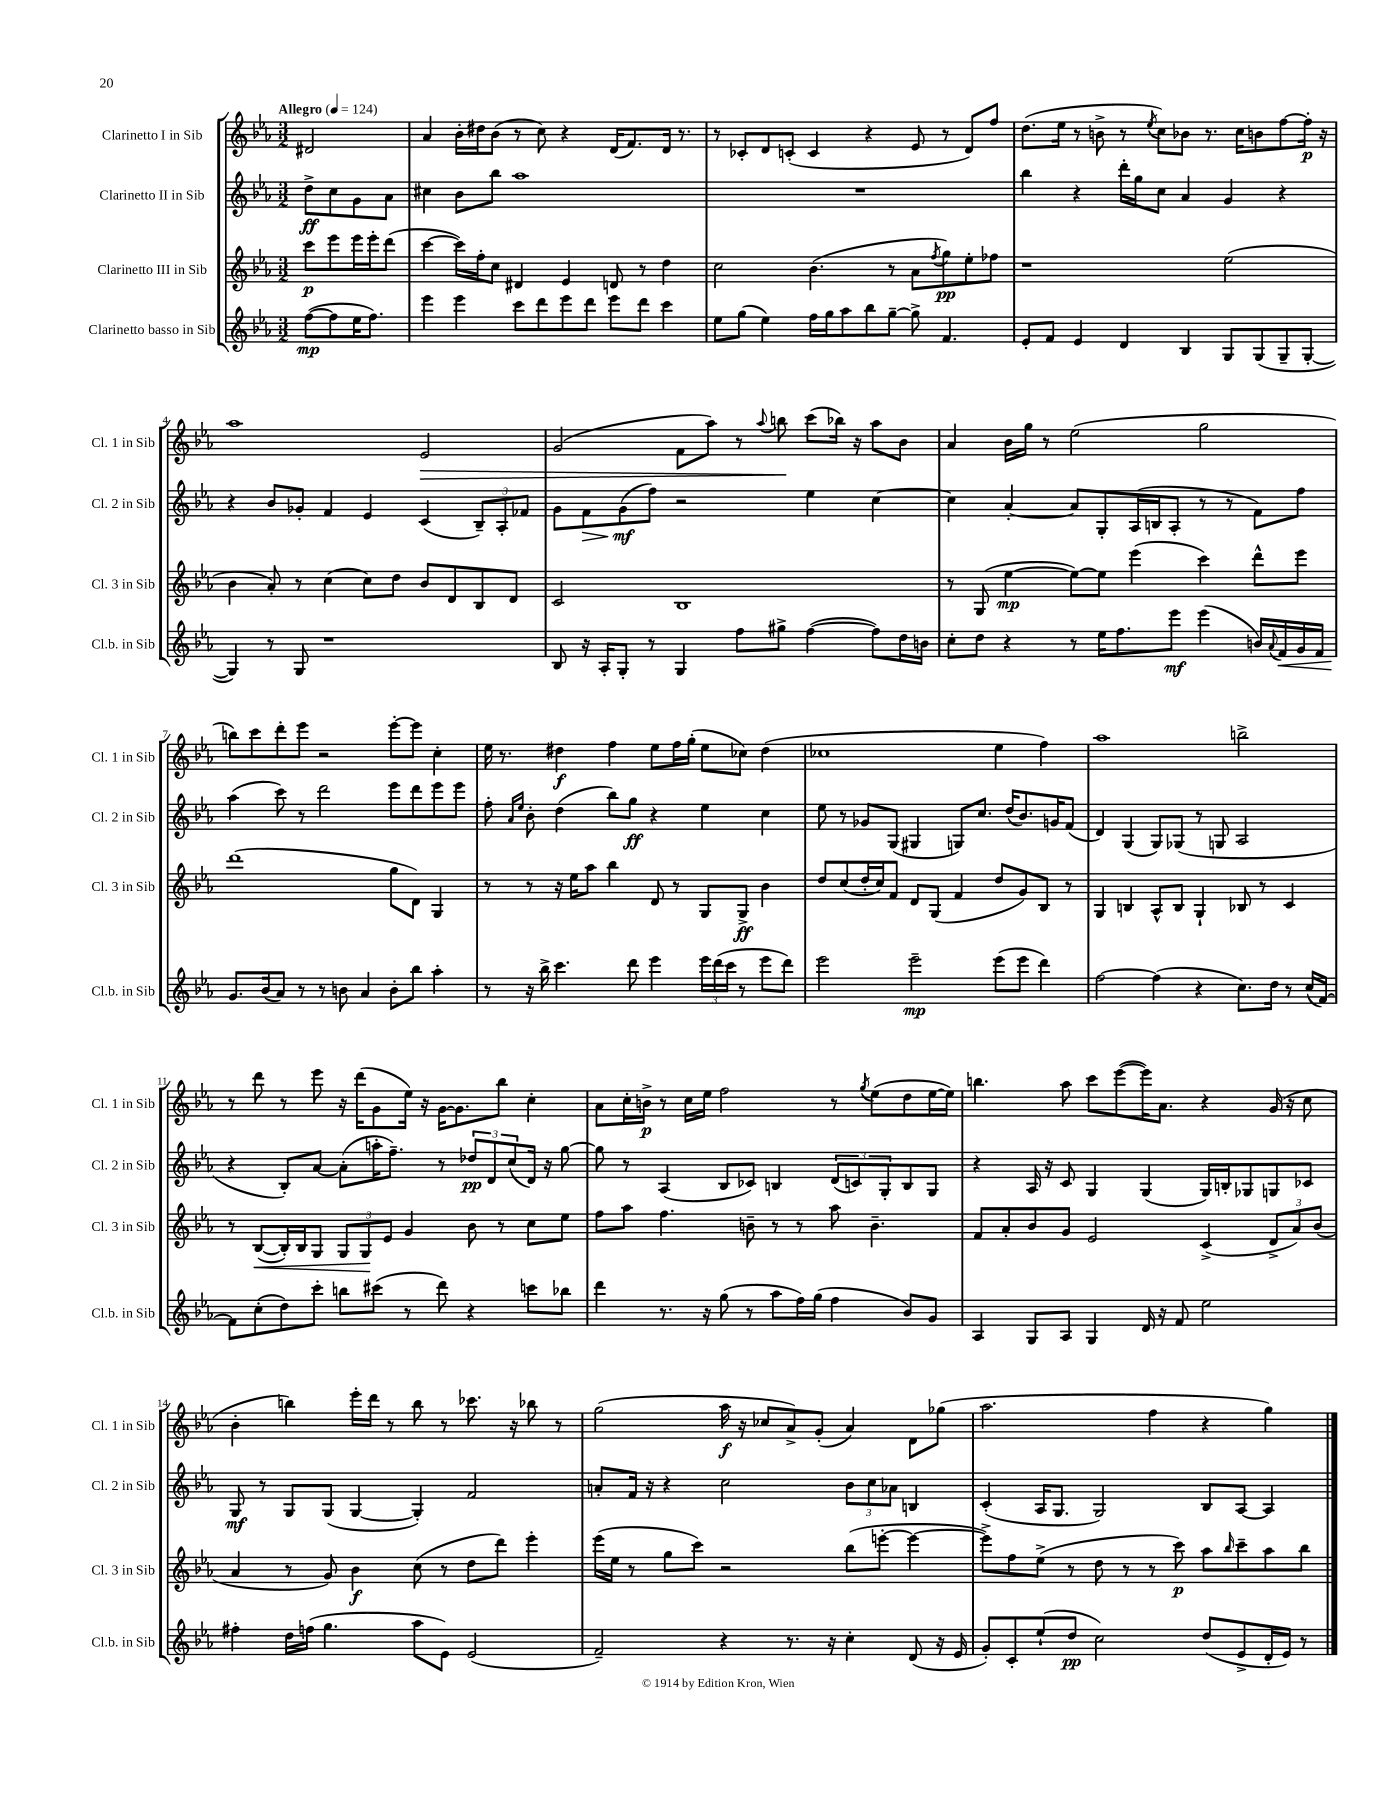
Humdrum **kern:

**kern	**kern	**kern	**kern
*staff4	*staff3	*staff2	*staff1
*clefG2	*clefG2	*clefG2	*clefG2
*k[b-e-a-]	*k[b-e-a-]	*k[b-e-a-]	*k[b-e-a-]
*M3/2	*M3/2	*M3/2	*M3/2
*MM124	*MM124	*MM124	*MM124
([8ff	8ccc	8dd^	2d#
8ff]	8eee-	8cc	.
16ee-	16eee-	8g	.
8.ff)	16eee-'	.	.
.	(8ddd	8a-	.
=	=	=	=
4eee-	[4ccc	4cc#	4a-
4eee-	16ccc])	8b-	16b-'
.	16ff'	.	16dd#
.	8cc	8bb-	(8b-
8ccc	4d#	1aa-	8r
8ddd	.	.	8cc)
8eee-	4e-	.	4r
8ddd	.	.	.
8eee-	8d	.	(16d
.	.	.	8.f)
8ddd	8r	.	.
4ccc	4dd	.	16d
.	.	.	8.r
=	=	=	=
8ee-	2cc	1.r	8r
(8gg	.	.	8c-'
4ee-)	.	.	8d
.	.	.	(8c'
16ff	(4.b-	.	4c
16gg	.	.	.
8aa-	.	.	.
8bb-	.	.	4r
[8gg~	8r	.	.
8gg^]	8a-	.	8e-
.	8qff	.	.
4.f	8gg)	.	8r
.	8ee-'	.	8d)
.	8ff-	.	8ff
=	=	=	=
8e-'	1r	4bb-	(8.dd
8f	.	.	.
.	.	.	16ee-
4e-	.	4r	8r
.	.	.	8b^
4d	.	16ddd'	8r
.	.	16gg	.
.	.	.	8qee-
.	.	8cc	8cc)
4B-	.	4a-	8b-
.	.	.	8.r
8G	(2ee-	4g	.
.	.	.	16cc
(8G	.	.	8b
8G~	.	4r	[8ff
[8G'	.	.	16ff']
.	.	.	16r
=	=	=	=
4G])	4b-	4r	1aa-
8r	8a-')	8b-	.
8G	8r	8g-'	.
1r	(4cc	4f	.
.	8cc)	4e-	.
.	8dd	.	.
.	8b-	(4c	2e-
.	8d	.	.
.	8B-	12B-~)	.
.	.	12A-'	.
.	8d	.	.
.	.	12f-	.
=	=	=	=
8B-	2c	8g	(2g
16r	.	8f	.
16A-'	.	.	.
8G'	.	(8g	.
8r	.	8ff)	.
4G	1B-	2r	8f
.	.	.	8aa-)
8ff	.	.	8r
.	.	.	8qqaa-
8gg#^	.	.	8bb
([4ff	.	4ee-	(8ccc
.	.	.	16bb-)
.	.	.	16r
8ff])	.	[4cc	8aa-
16dd	.	.	8b-
16b	.	.	.
=	=	=	=
8cc'	8r	4cc]	4a-
8dd	(8G	.	.
4r	[4ee-	[4a-'	16b-
.	.	.	16gg
.	.	.	8r
8r	8ee-_)	8a-]	(2ee-
16ee-	8ee-]	8G'	.
8.ff	.	.	.
.	(4eee-	(16A-	.
.	.	16B	.
8eee-	.	8A-'	.
(4eee-	4ccc)	8r	2gg
.	.	8r	.
16b)	8ddd^^	8f)	.
8qqa-	.	.	.
16f	.	.	.
16g	8eee-	8ff	.
16f	.	.	.
=	=	=	=
8.g	(1ddd	(4aa-	8bb)
.	.	.	8ccc
(16b-	.	.	.
8a-)	.	8ccc)	8ddd'
8r	.	8r	8eee-
8r	.	2ddd	2r
8b	.	.	.
4a-	.	.	.
8b'	8gg	8eee-	[8eee-'
8bb-	8d)	8ddd	8eee-]
4aa-'	4G	8eee-	4cc'
.	.	8eee-	.
=	=	=	=
8r	8r	8ff'	16ee-
.	.	.	8.r
.	.	16qqa-	.
.	.	16qqee-	.
16r	8r	8b-'	.
16bb-^	.	.	.
4.ccc	16r	(4dd	4dd#
.	16ee-	.	.
.	8aa-	.	.
.	4bb-	8bb-)	4ff
8ddd	.	8gg	.
4eee-	8d	4r	8ee-
.	8r	.	16ff
.	.	.	(16gg'
24eee-	8G	4ee-	8ee-
(24ddd	.	.	.
24ccc	.	.	.
8r	8G^	.	8cc-)
8eee-	4b-	4cc	(4dd#
8ddd)	.	.	.
=	=	=	=
2eee-	8dd	8ee-	1cc-
.	(8cc	8r	.
.	16dd'	8g-	.
.	16cc)	.	.
.	8f	(8G	.
2eee-~	8d	4G#	.
.	(8G	.	.
.	4f	8G)	.
.	.	8.cc	.
(8eee-	8dd	.	4ee-
.	.	(16dd	.
8eee-	8g)	8.b-)	.
4ddd)	8B-	.	4ff)
.	.	16g	.
.	8r	(8f	.
=	=	=	=
[2ff	4G	4d)	1aa-
.	4B	(4G	.
(4ff]	8A-^^	8G)	.
.	8B	(8G-	.
4r	4G`	8r	.
.	.	8G	.
8.cc)	8B-	2A-	2bb^
.	8r	.	.
16dd	.	.	.
8r	4c	.	.
(16cc	.	.	.
[16f)	.	.	.
=	=	=	=
8f]	8r	4r	8r
(8cc'	([8B-	.	8ddd
8dd)	16B-'])	8B-')	8r
.	16B-	.	.
8ccc'	8G	[8a-	8eee-
8bb	12G	(8a-']	16r
.	.	.	(16ddd
.	12G	.	.
(8ccc#	.	16aa'	8g
.	12e-	.	.
.	.	8.ff~)	.
8r	4g	.	16ee-)
.	.	.	16r
8ddd)	.	8r	[16g
.	.	.	8.g]
4r	8b-	12dd-	.
.	.	12d	.
.	8r	.	8bb-
.	.	(12cc	.
8ccc	8cc	16d)	4cc'
.	.	16r	.
8bb-	8ee-	[8gg	.
=	=	=	=
4ddd	8ff	8gg]	8a-
.	8aa-	8r	16cc'
.	.	.	16b^
8.r	4.ff	(4A-	8r
.	.	.	16cc
16r	.	.	16ee-
(8gg	.	8B-	2ff
8r	8b~	8c-)	.
8aa-	8r	4B	.
16ff)	8r	.	.
(16gg	.	.	.
4ff	8aa-	(12d	8r
.	.	12c)	.
.	.	.	8qgg
.	4.b~	.	(8ee-
.	.	12G'	.
8b-)	.	8B	8dd
8g	.	8G	[16ee-
.	.	.	16ee-])
=	=	=	=
4A-	8f	4r	4.bb
.	8a-'	.	.
8G	8b-	16A-	.
.	.	16r	.
8A-	8g	8c	8aa-
4G	2e-	4G	8ccc
.	.	.	([8eee-
16d	.	(4G	16eee-])
16r	.	.	8.a-
8f	.	.	.
2ee-	(4c^	16G)	4r
.	.	16B'	.
.	.	8G-	.
.	12d^	8G	(16g
.	.	.	16r
.	12a-)	.	.
.	.	8c-	8cc
.	(12b-	.	.
=	=	=	=
4ff#'	4a-	8G	4b-'
.	.	8r	.
16dd	8r	8G	4bb)
(16ff	.	.	.
4.gg	8g)	(8G	.
.	4b-	[4G	16eee-'
.	.	.	16ddd
.	.	.	8r
8aa-	(8cc	4G'])	8bb
8e-)	8r	.	8r
(2e-	8dd	2f	8.ccc-
.	8ddd)	.	.
.	.	.	16r
.	4eee-'	.	8bb-
.	.	.	8r
=	=	=	=
2f~)	(16eee-	8a'	(2gg
.	16ee-	.	.
.	8r	16f	.
.	.	16r	.
.	8gg	4r	.
.	8ccc)	.	.
4r	2r	2cc	16aa-
.	.	.	16r
.	.	.	8cc-
8.r	.	.	8a-^)
.	.	.	(8g'
16r	.	.	.
4cc'	(8bb-	12b-	4a-)
.	.	12cc	.
.	[8eee'	.	.
.	.	12a-	.
(8d	4eee_	4B	8d
16r	.	.	(8gg-
16e-	.	.	.
=	=	=	=
8g')	8eee^])	(4c'	2.aa-
8c'	8ff	.	.
(8ee-`	(8ee-^	16A-	.
.	.	8.G	.
8dd	8r	.	.
2cc)	8dd	2G)	.
.	8r	.	.
.	8r	.	4ff
.	8ccc)	.	.
(8dd	8aa-	8B-	4r
.	16qqbb-	.	.
8e-^	8ccc~	[8A-	.
16d'	8aa-	4A-]	4gg)
16e-)	.	.	.
8r	8bb-	.	.
==	==	==	==
*-	*-	*-	*-
